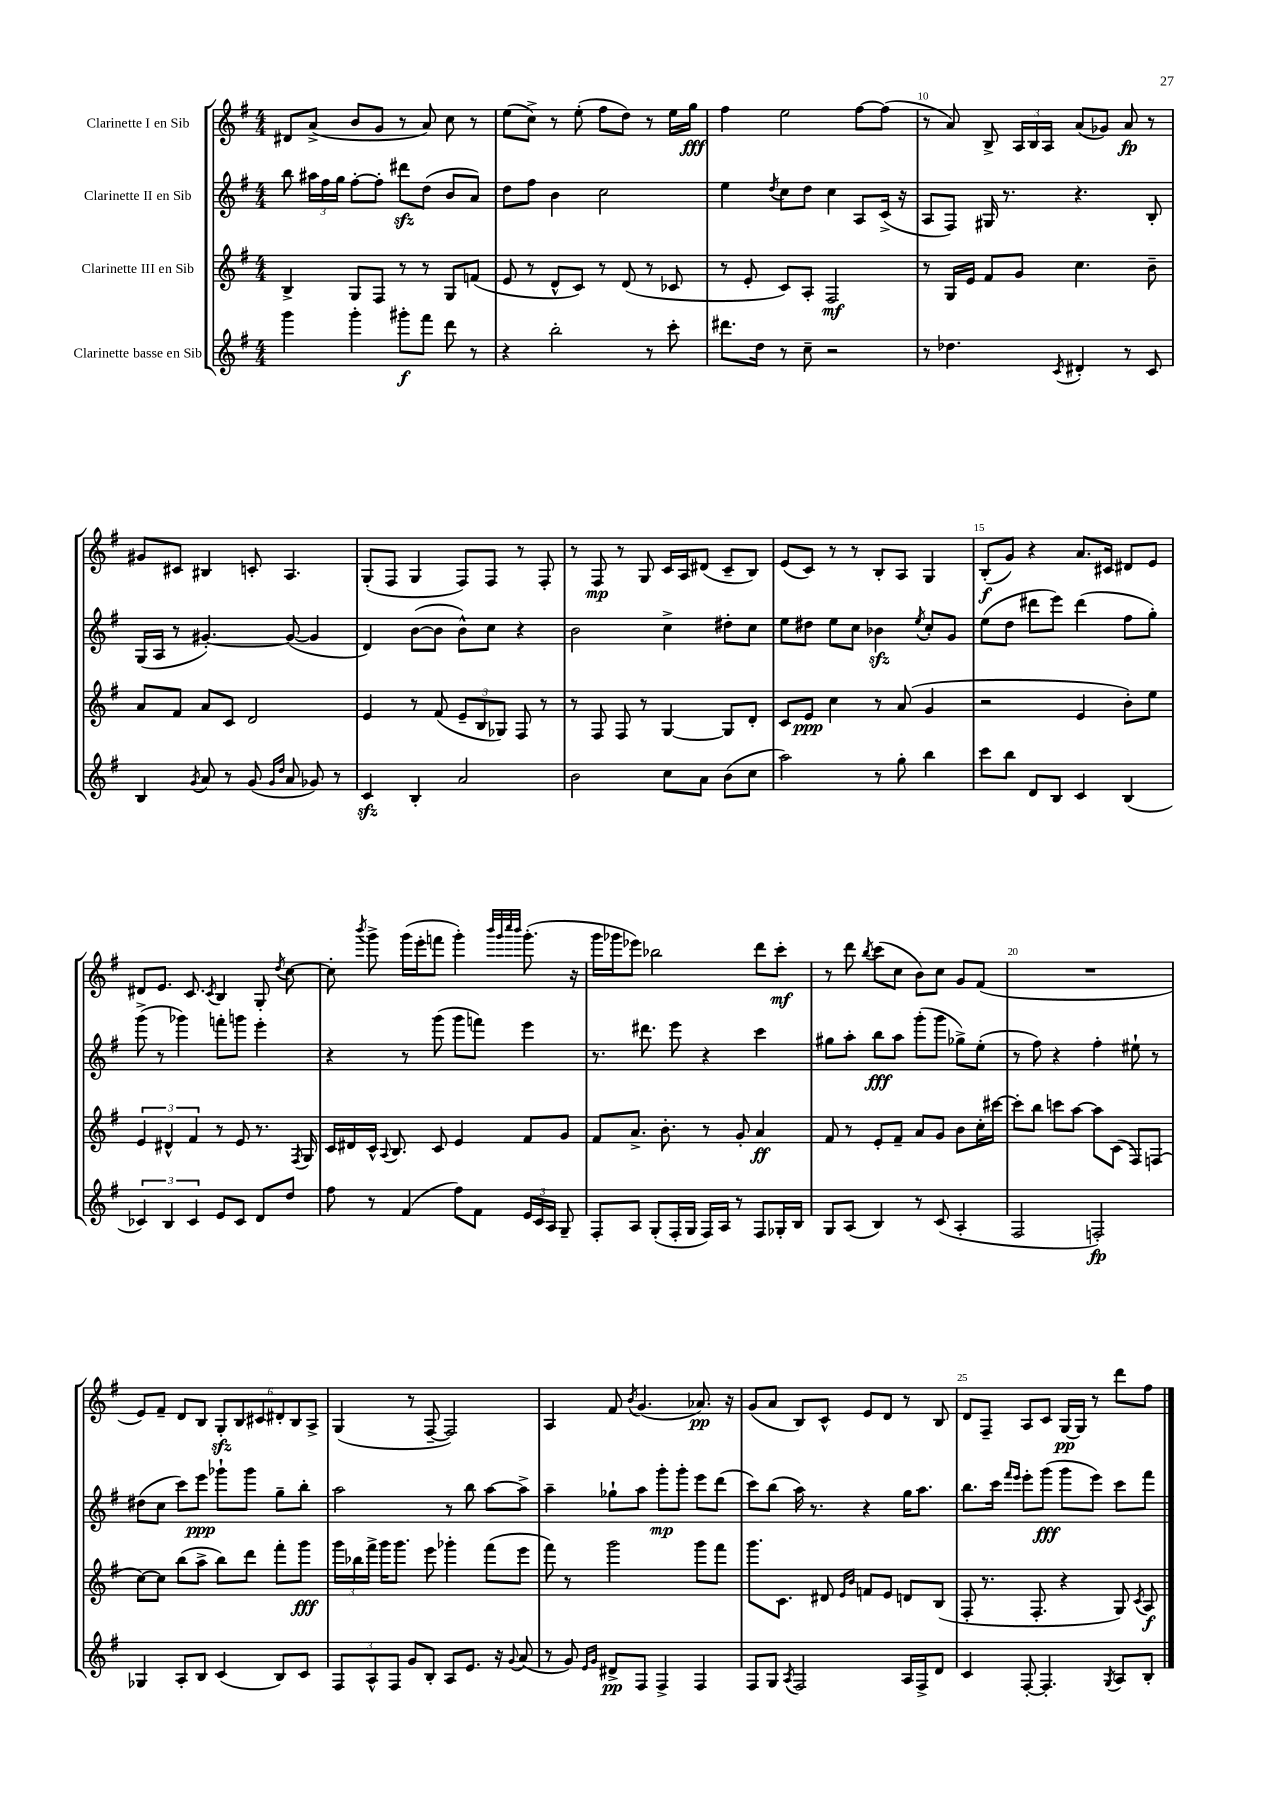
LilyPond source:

<<
\new StaffGroup <<
\new Staff = "s0" \with { instrumentName = "Clarinette I en Sib" } {
    \clef treble \key g \major \numericTimeSignature \time 4/4
    \autoBeamOff dis'8[ a'8]->( b'8[ g'8] r8 a'8) c''8 r8 |
    e''8[( c''8]->) r8 e''8-.( fis''8[ d''8]) r8 e''16[ g''16]\fff |
    fis''4 e''2 fis''8[~ fis''8]( |
    r8 a'8) b8-> \tuplet 3/2 { a16[ b16 a16] } a'8[( ges'8]) a'8\fp r8 |
    gis'8[ cis'8] bis4 c'8-. a4. |
    g8[-.( fis8] g4 fis8[) fis8] r8 fis8-. |
    r8 fis8\mp r8 g8 c'16[ a16 dis'8]( c'8[-- b8]) |
    e'8[( c'8]) r8 r8 b8[-. a8] g4 |
    b8[-.\f( g'8]) r4 a'8.[ cis'16] dis'8[ e'8] |
    dis'8[ e'8.] c'8. \acciaccatura { c'8 } b4 g8-. \acciaccatura { d''8 } c''8~ |
    c''8-. \acciaccatura { b'''8 } g'''8-> g'''16[( e'''16-. f'''8] g'''4-.) \grace { b'''32[ g'''32 c''''32 b'''32] } g'''8.-.( r16 |
    g'''16[ ges'''16 ees'''8]) bes''2 d'''8[ c'''8]-.\mf |
    r8 d'''8 \acciaccatura { b''8 } c'''8[( c''8] b'8[) c''8] g'8[ fis'8]( |
    R1 |
    e'8[) fis'8]-- d'8[ b8] \tuplet 6/4 { g8[-.\sfz b8 cis'8 dis'8-. b8 a8]-> } |
    g4( r8 fis8~-- fis2) |
    a4 fis'8 \acciaccatura { b'8 } g'4.( aes'8.\pp) r16 |
    g'8[( a'8] b8[) c'8]-^ e'8[ d'8] r8 b8 |
    d'8[ fis8]-- a8[ c'8] g16[~\pp g16] r8 d'''8[ fis''8] \bar "|." |
}
\new Staff = "s1" \with { instrumentName = "Clarinette II en Sib" } {
    \clef treble \key g \major \numericTimeSignature \time 4/4
    \autoBeamOff b''8 \tuplet 3/2 { ais''16[ fis''16 g''16] } fis''8[~-. fis''8]-. dis'''8[\sfz d''8]( b'8[ a'8]) |
    d''8[ fis''8] b'4 c''2 |
    e''4 \acciaccatura { d''8 } c''8[ d''8] c''4 a8[ c'16]->( r16 |
    a8[ fis8]) gis16 r8. r4. b8-. |
    g16[( a16] r8 gis'4.~-.) gis'8~( gis'4 |
    d'4) b'8[~( b'8] b'8[-^) c''8] r4 |
    b'2 c''4-> dis''8[-. c''8] |
    e''8[ dis''8] e''8[ c''8] bes'4\sfz \acciaccatura { e''8 } c''8[-. g'8] |
    e''8[( d''8] dis'''8[ e'''8]) dis'''4( fis''8[ g''8]-.) |
    g'''8->( r8 ges'''4) f'''8[-. g'''8] e'''4-. |
    r4 r8 g'''8( g'''8[ f'''8]) e'''4 |
    r8. dis'''8. e'''8 r4 c'''4 |
    gis''8[ a''8]-. b''8[\fff a''8] g'''8[-.( g'''8] ges''8[->) e''8]-.( |
    r8 fis''8) r4 fis''4-. eis''8-! r8 |
    dis''8[( c''8] c'''8[) e'''8]\ppp ges'''8[-! ges'''8] g''8[-- b''8]-. |
    a''2 r8 b''8 a''8[~ a''8]-> |
    a''4-- ges''8[-! a''8] g'''8[-.\mp g'''8]-. e'''8[ d'''8]( |
    c'''8[) b''8]( a''16) r8. r4 g''16[ a''8.] |
    b''8.[ c'''16] \grace { fis'''16[ e'''16] } e'''8[-. g'''8]\fff( g'''8[ e'''8]) c'''8[ fis'''8] \bar "|." |
}
\new Staff = "s2" \with { instrumentName = "Clarinette III en Sib" } {
    \clef treble \key g \major \numericTimeSignature \time 4/4
    \autoBeamOff b4-> g8[ fis8] r8 r8 g8[ f'8]( |
    e'8 r8 d'8[-^ c'8]) r8 d'8( r8 ces'8 |
    r8 e'8-. c'8[) a8]-. fis2\mf |
    r8 g16[ e'16] fis'8[ g'8] c''4. b'8-- |
    a'8[ fis'8] a'8[ c'8] d'2 |
    e'4 r8 fis'8( \tuplet 3/2 { e'8[-- b8 ges8]) } fis8 r8 |
    r8 fis8 fis8 r8 g4~ g8[ d'8]-. |
    c'8[ e'8]\ppp c''4 r8 a'8( g'4 |
    r2 e'4 b'8[-.) e''8] |
    \tuplet 3/2 { e'4 dis'4-^ fis'4 } r8 e'8 r8. \acciaccatura { fis8 } g16 |
    c'16[ dis'16 c'16]-^ \appoggiatura { a8 } b8. c'8 e'4 fis'8[ g'8] |
    fis'8[ a'8.]-> b'8.-. r8 g'8-. a'4\ff |
    fis'8 r8 e'8[-. fis'8]-- a'8[ g'8] b'8[ c''16-. cis'''16]~ |
    cis'''8[-. b''8] c'''8[ a''8]~ a''8[ c'8]( fis8[) f8]( |
    c''8[~) c''8] b''8[( a''8]-> b''8[) d'''8] fis'''8[-. g'''8]\fff |
    \tuplet 3/2 { g'''16[ bes''16 fis'''16]-> } g'''16[ g'''8.] e'''8 ges'''4-. fis'''8[( e'''8] |
    fis'''8) r8 g'''2 g'''8[ fis'''8] |
    g'''8.[ c'8.] dis'8 \grace { e'16[ b'16] } f'8[ e'8] d'8[ b8]( |
    fis8-. r8. fis8.-. r4 g8) \acciaccatura { c'8 } a8\f \bar "|." |
}
\new Staff = "s3" \with { instrumentName = "Clarinette basse en Sib" } {
    \clef treble \key g \major \numericTimeSignature \time 4/4
    \autoBeamOff g'''4 g'''4-. gis'''8[-.\f fis'''8] d'''8 r8 |
    r4 b''2-. r8 c'''8-. |
    dis'''8.[ d''16] r8 c''8-- r2 |
    r8 des''4. \acciaccatura { c'8 } dis'4-. r8 c'8 |
    b4 \acciaccatura { g'8 } a'8 r8 g'8( \grace { g'16[ d''16] } a'8 ges'8) r8 |
    c'4\sfz b4-. a'2 |
    b'2 c''8[ a'8] b'8[( c''8] |
    a''2) r8 g''8-. b''4 |
    c'''8[ b''8] d'8[ b8] c'4 b4( |
    \tuplet 3/2 { ces'4) b4 ces'4 } e'8[ ces'8] d'8[ d''8] |
    fis''8 r8 fis'4( fis''8[) fis'8] \tuplet 3/2 { e'16[ c'16 a16] } g8-- |
    fis8[-. a8] g8[-.( fis16-. g16] fis16[) a16] r8 fis8[ ges16-. b16] |
    g8[ a8]( b4) r8 c'8( a4-. |
    fis2 f2-.\fp) |
    ges4 a8[-. b8] c'4( b8[) c'8] |
    \tuplet 3/2 { fis8[ a8-^ fis8] } g'8[ b8]-. a8[ e'8.] r16 \appoggiatura { g'8 } a'8( |
    r8 g'8) \grace { e'16[ g'16] } dis'8[->\pp fis8] fis4-> fis4 |
    fis8[ g8] \acciaccatura { a8 } fis2 a16[ fis16-> d'8] |
    c'4 fis8~-. fis4.-. \acciaccatura { g8 } a8[ b8]-. \bar "|." |
}
>>
>>
\layout { \context { \Score currentBarNumber = #7 \override BarNumber.break-visibility = ##(#f #t #t) barNumberVisibility = #(every-nth-bar-number-visible 5) } }
